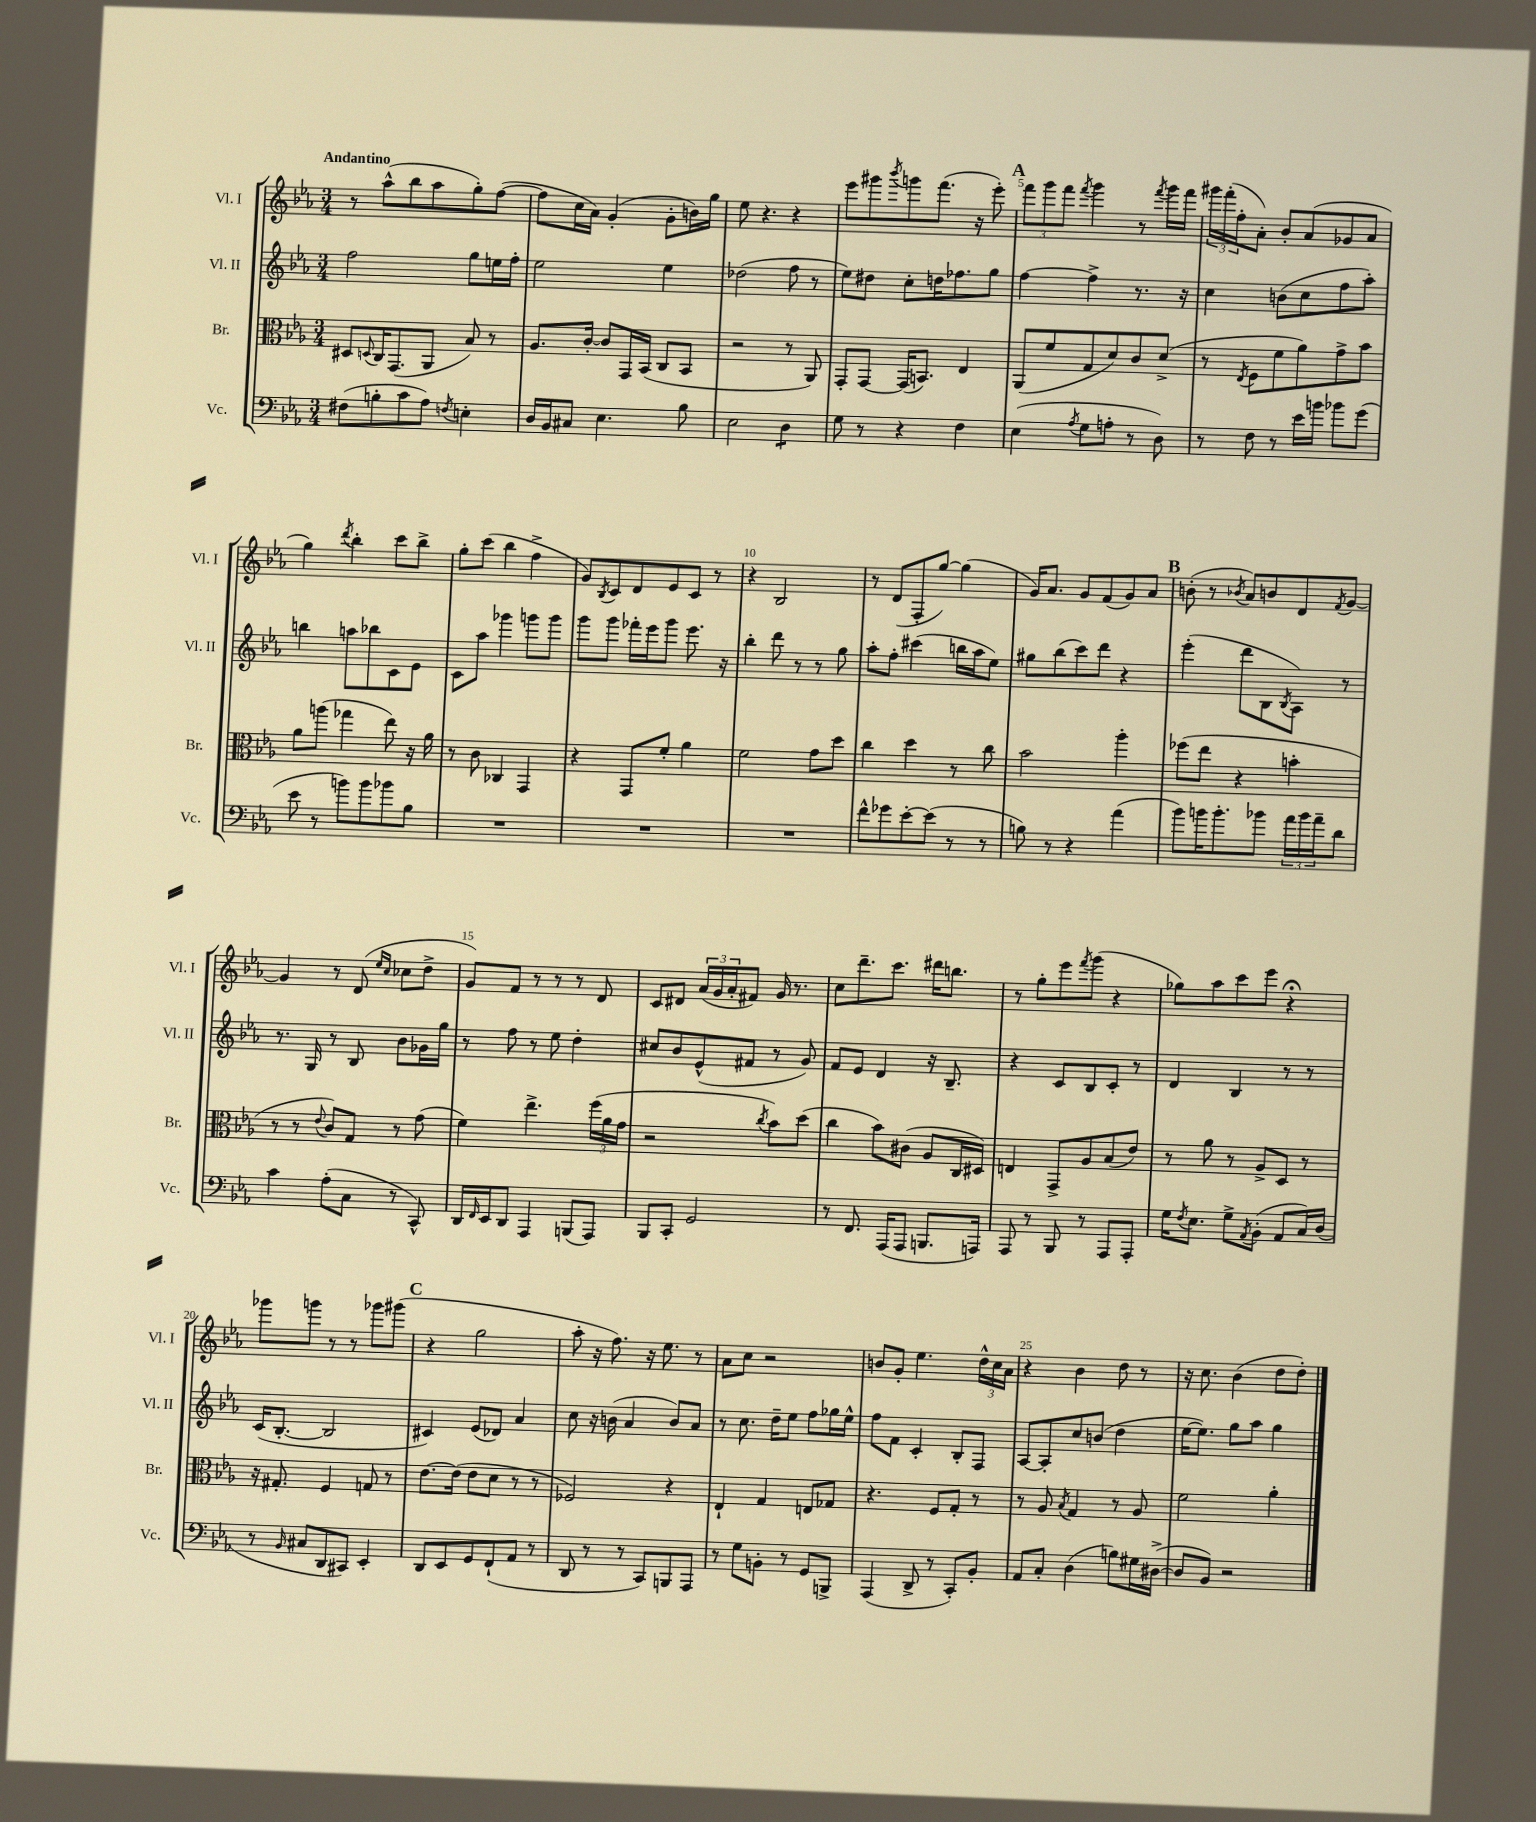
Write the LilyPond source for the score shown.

<<
\new StaffGroup <<
\new Staff = "s0" \with { instrumentName = "Vl. I" shortInstrumentName = "Vl. I" } {
    \clef treble \key ees \major \numericTimeSignature \time 3/4 \tempo "Andantino"
    r8 aes''8-^( bes''8 aes''8 g''8-.) f''8~( |
    f''8 c''16 aes'16) g'4-.( g'8-. b'16) g''16 |
    ees''8 r4. r4 |
    ees'''8 gis'''8 \acciaccatura { bes'''8 } g'''8 f'''8.( r16 ees'''8-.) |
    \mark \markup { \bold "A" } \tuplet 3/2 { f'''8 g'''8 f'''8 } \acciaccatura { f'''8 } g'''4 r8 \acciaccatura { f'''8 } g'''16 f'''16 |
    \tuplet 3/2 { gis'''16 f'''16-.( f''16-. } aes'8-.) bes'8-. aes'8( ges'8 aes'8 |
    g''4) \acciaccatura { d'''8 } bes''4-. c'''8 bes''8-> |
    g''8-. c'''8( bes''4 f''4-> |
    g'8) \acciaccatura { bes8 } c'8 d'8 ees'8 c'8 r8 |
    r4 bes2 |
    r8 d'8( f8-. g''8~) g''4( |
    g'16) aes'8. g'8 f'8( g'8) aes'8 |
    \mark \markup { \bold "B" } b'8-.( r8 \acciaccatura { bes'8 } aes'8) b'8 d'8 \acciaccatura { f'8 } g'8~ |
    g'4 r8 d'8( \grace { ees''16 c''16 } ces''8 d''8-> |
    g'8) f'8 r8 r8 r8 d'8 |
    c'8 dis'8 \tuplet 3/2 { aes'16( g'16 aes'16-. } fis'8) g'16 r8. |
    c''8 d'''8.-- c'''8. dis'''16 b''8. |
    r8 g''8-. ees'''8 \acciaccatura { f'''8 } g'''8( r4 |
    ges''8) aes''8 c'''8 ees'''8 r4\fermata |
    ges'''8 g'''8 r8 r8 ges'''8 gis'''8( |
    \mark \markup { \bold "C" } r4 g''2 |
    aes''8-. r16 f''8.) r16 ees''8. r8 |
    aes'8 c''8 r2 |
    b'8 g'8-. ees''4. \tuplet 3/2 { d''16-^ c''16 aes'16 } |
    r4 bes'4 d''8 r8 |
    r16 c''8. bes'4( d''8 d''8-.) \bar "|." |
}
\new Staff = "s1" \with { instrumentName = "Vl. II" shortInstrumentName = "Vl. II" } {
    \clef treble \key ees \major \numericTimeSignature \time 3/4
    f''2 g''8 e''16 f''16-. |
    ees''2 ees''4 |
    des''2( f''8 r8 |
    ees''8) dis''8 c''8-. d''16 fes''8. g''8 |
    \mark \markup { \bold "A" } f''4~ f''4-> r8. r16 |
    c''4 b'8( c''8 f''8 aes''8-.) |
    b''4 a''8 bes''8 c'8 ees'8 |
    c'8 aes''8 ges'''4 g'''8 g'''8 |
    g'''8 g'''8 fes'''16-. ees'''16 g'''8 ees'''8. r16 |
    bes''4-. d'''8 r8 r8 g''8 |
    aes''8-. f''8-. cis'''4( b''16 aes''16 ees''8) |
    gis''8 bes''8( c'''8) d'''8 r4 |
    \mark \markup { \bold "B" } ees'''4-.( d'''8 bes8 \acciaccatura { bes8 } aes8) r8 |
    r8. g16 r8 bes8 bes'8 ges'16 g''16 |
    r8 f''8 r8 ees''8 d''4-. |
    cis''8 bes'8 ees'8-^( fis'8 r8 g'8) |
    f'8 ees'8 d'4 r16 bes8.-- |
    r4 c'8 bes8 c'8-. r8 |
    d'4 bes4 r8 r8 |
    c'16( bes8.~-. bes2 |
    \mark \markup { \bold "C" } cis'4) ees'8( des'8) aes'4 |
    c''8 r16 b'16( aes'4 b'8) aes'8 |
    r8 c''8. d''16-- ees''8 f''8 ges''16 ees''16-^ |
    f''8 f'8 c'4-. bes8-. f8 |
    aes8~ aes8-. c''8 b'8( d''4 |
    ees''16~ ees''8.) g''8 aes''8 g''4 \bar "|." |
}
\new Staff = "s2" \with { instrumentName = "Br." shortInstrumentName = "Br." } {
    \clef alto \key ees \major \numericTimeSignature \time 3/4
    dis8 \appoggiatura { d8 } c16 g,8.( aes,8 bes8) r8 |
    aes8. c'16~-. c'8 g,16 bes,16( c8 bes,8 |
    r2 r8 aes,8) |
    g,8-. g,8~ g,16( b,8.) ees4 |
    \mark \markup { \bold "A" } aes,8( f'8 g8 d'8) c'8 d'8->( |
    r8 \acciaccatura { ees8 } f8 f'8 aes'8) g'8-> bes'8 |
    aes'8 a''8( ges''4 ees''8) r16 aes'16 |
    r8 c'8 ces4 g,4 |
    r4 g,8 f'8-. aes'4 |
    f'2 g'8 d''8 |
    c''4 d''4 r8 c''8 |
    bes'2 aes''4-. |
    \mark \markup { \bold "B" } fes''8( ees''8 r4 b'4-. |
    r8 r8 \appoggiatura { ees'8 } c'8) g8 r8 g'8( |
    f'4) ees''4.-> \tuplet 3/2 { f''16( aes'16 g'16 } |
    r2 \acciaccatura { c''8 } bes'8) d''8( |
    c''4 bes'8) cis'8( aes8 c16 dis16) |
    e4 g,8-> aes8 bes8( ees'8) |
    r8 aes'8 r8 aes8-> d8 r8 |
    r16 gis8.-. f4 g8 r8 |
    \mark \markup { \bold "C" } ees'8.~ ees'16( ees'8 d'8 r8 r8 |
    fes2) r4 |
    ees4-! g4 e8 ges8 |
    r4. f8 g8-. r8 |
    r8 aes8 \acciaccatura { bes8 } g4 r8 aes8 |
    f'2 aes'4-. \bar "|." |
}
\new Staff = "s3" \with { instrumentName = "Vc." shortInstrumentName = "Vc." } {
    \clef bass \key ees \major \numericTimeSignature \time 3/4
    fis8( b8-. c'8 aes8) \acciaccatura { f8 } e4-. |
    d16 bes,16 cis8 ees4. bes8 |
    ees2 d4:8 |
    g8 r8 r4 f4 |
    \mark \markup { \bold "A" } ees4( \acciaccatura { aes8 } g8 a8-. r8 d8) |
    r8 f8 r8 ees'16 b'16 bes'8 g'8( |
    ees'8 r8 b'8) b'8 bes'8 bes8 |
    R2. |
    R2. |
    R2. |
    f'8-^ ges'8 ees'8~-. ees'8( r8 r8 |
    b8) r8 r4 aes'4( |
    \mark \markup { \bold "B" } bes'8) b'16 b'8.-. bes'8 \tuplet 3/2 { aes'16 bes'16 aes'16-- } d'8 |
    c'4 aes8-.( c8 r8 c,8-^) |
    d,16 \grace { f,16 } ees,16 d,8 aes,,4 b,,8( aes,,8) |
    bes,,8 c,8-. g,2 |
    r8 f,8. aes,,16( aes,,8 b,,8. a,,16) |
    aes,,8 r8 bes,,8 r8 aes,,8 aes,,8-. |
    g16 \acciaccatura { f8 } ees8. g8-> \acciaccatura { aes,8 } bes,8-.( aes,8 c16) d16( |
    r8 \grace { bes,16 } cis8 d,8 cis,8) ees,4-. |
    \mark \markup { \bold "C" } d,8 ees,8 g,8 f,8-!( aes,8 r8 |
    d,8 r8 r8 c,8) b,,8 aes,,8 |
    r8 g8 b,8-. r8 g,8 b,,8-> |
    aes,,4( d,8-> r8 c,8-.) bes,8-. |
    aes,8 c8-. d4( b8) gis16 dis16~->( |
    dis8 bes,8) r2 \bar "|." |
}
>>
>>
\layout { \context { \Score \override BarNumber.break-visibility = ##(#f #t #t) barNumberVisibility = #(every-nth-bar-number-visible 5) } }
